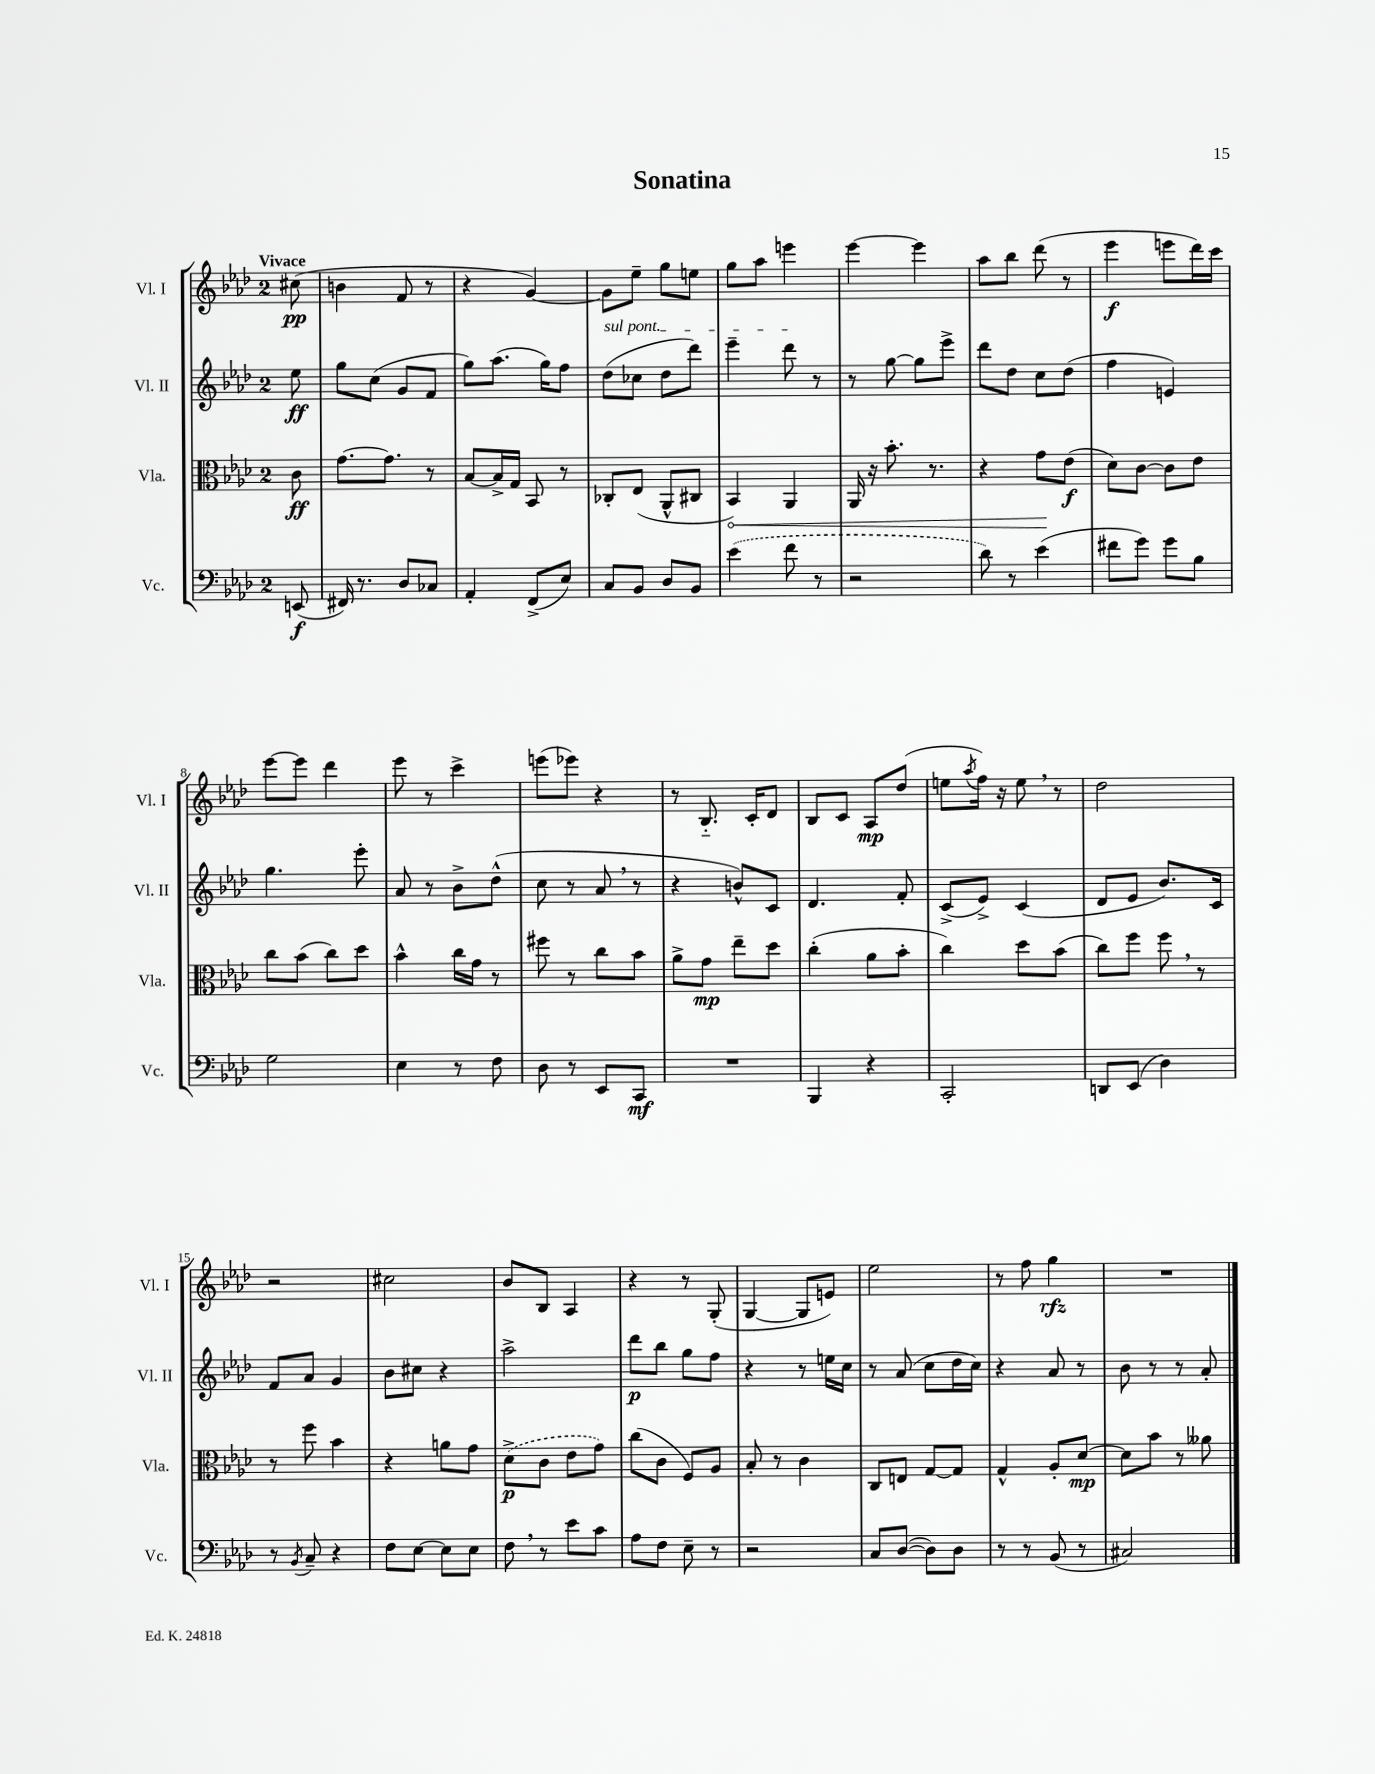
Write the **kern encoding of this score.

**kern	**dynam	**kern	**dynam	**kern	**dynam	**kern	**dynam
*part4	*part4	*part3	*part3	*part2	*part2	*part1	*part1
*staff4	*staff4	*staff3	*staff3	*staff2	*staff2	*staff1	*staff1
*I"Vc.	*	*I"Vla.	*	*I"Vl. II	*	*I"Vl. I	*
*I'Vc.	*	*I'Vla.	*	*I'Vl. II	*	*I'Vl. I	*
*clefF4	*	*clefC3	*	*clefG2	*	*clefG2	*
*k[b-e-a-d-]	*	*k[b-e-a-d-]	*	*k[b-e-a-d-]	*	*k[b-e-a-d-]	*
*M2/4	*	*M2/4	*	*M2/4	*	*M2/4	*
=	=	=	=	=	=	=	=
!	!	!	!	!	!	!LO:TX:a:B:t=Vivace	!
(8EEn/	f	8c\	ff	8ee-\	ff	(8cc#X\	pp
=1	=1	=1	=1	=1	=1	=1	=1
16FF#X/)	.	[8.g\L	.	8gg\L	.	4bn\	.
8.r	.	.	.	.	.	.	.
.	.	.	.	(8cc\J	.	.	.
.	.	8.g\J]	.	.	.	.	.
8D-/L	.	.	.	8g/L	.	8f/	.
8C-X/J	.	8r	.	8f/J	.	8r	.
=2	=2	=2	=2	=2	=2	=2	=2
4AA-'/	.	[8B-/L	.	8gg\L)	.	4r	.
.	.	16B-^/L]	.	(8.aa-\J	.	.	.
.	.	16G/JJ	.	.	.	.	.
(8FF^/L	.	8BB-/	.	.	.	[4g/)	.
.	.	.	.	16gg\KL)	.	.	.
8E-/J)	.	8r	.	8ff\J	.	.	.
=3	=3	=3	=3	=3	=3	=3	=3
!	!	!	!	!LO:TX:a:i:t=sul pont.	!	!	!
8C/L	.	8C-X'/L	.	(8dd-\L	.	8g\L]	.
8BB-/J	.	(8E-/J	.	8cc-X\J	.	8ee-~\J	.
8D-/L	.	8AA-^^/L	.	8dd-\L	.	8gg\L	.
8BB-/J	.	8C#X/J	.	8ddd-\J)	.	8een\J	.
=4	=4	=4	=4	=4	=4	=4	=4
!	!	!	!LO:HP:b	!	!	!	!
(4e-\	.	4BB-/)	<	4eee-~\	.	8gg\L	.
.	.	.	.	.	.	8aa-\J	.
8f\	.	4AA-/	.	8ddd-\	.	4eeen\	.
8r	.	.	.	8r	.	.	.
=5	=5	=5	=5	=5	=5	=5	=5
2r	.	16AA-/	.	8r	.	[4eee-\	.
.	.	16r	.	.	.	.	.
.	.	8.b-'\	.	[8gg\	.	.	.
.	.	.	.	8gg\L]	.	4eee-\]	.
.	.	8.r	.	.	.	.	.
.	.	.	.	8eee-^\J	.	.	.
=6	=6	=6	=6	=6	=6	=6	=6
8d-\)	.	4r	.	8ddd-\L	.	8aa-\L	.
8r	.	.	.	8dd-\J	.	8bb-\J	.
(4e-\	.	8g\L	.	8cc\L	.	(8ddd-\	.
.	.	(8e-\J	[ f	(8dd-\J	.	8r	.
=7	=7	=7	=7	=7	=7	=7	=7
8f#X\L	.	8d-\L)	.	4ff\	.	4eee-\	f
8g\J)	.	[8c\J	.	.	.	.	.
8g\L	.	8c\L]	.	4en/)	.	8eeen\L	.
8B-\J	.	8e-\J	.	.	.	16ddd-\L)	.
.	.	.	.	.	.	16ccc\JJ	.
!!LO:LB:g=z
=8	=8	=8	=8	=8	=8	=8	=8
2G\	.	8cc\L	.	4.gg\	.	[8eee-\L	.
.	.	(8b-\J	.	.	.	8eee-\J]	.
.	.	8cc\L)	.	.	.	4ddd-\	.
.	.	8dd-\J	.	8eee-'\	.	.	.
=9	=9	=9	=9	=9	=9	=9	=9
4E-\	.	4b-^^\	.	8a-/	.	8eee-\	.
.	.	.	.	8r	.	8r	.
8r	.	16cc\LL	.	8b-^\L	.	4ccc^\	.
.	.	16g\JJ	.	.	.	.	.
8F\	.	8r	.	(8dd-^^\J	.	.	.
=10	=10	=10	=10	=10	=10	=10	=10
8D-\	.	8ff#X\	.	8cc\	.	(8eeen\L	.
8r	.	8r	.	8r	.	8eee-X\J)	.
8EE-/L	.	8cc\L	.	8a-,/	.	4r	.
8CC/J	mf	8b-\J	.	8r	.	.	.
=11	=11	=11	=11	=11	=11	=11	=11
2r	.	8a-^\L	.	4r	.	8r	.
.	.	8g\J	mp	.	.	8.B-/	.
.	.	8ee-~\L	.	8bn^^/L)	.	.	.
.	.	.	.	.	.	16c'/KL	.
.	.	8dd-\J	.	8c/J	.	8d-/J	.
=12	=12	=12	=12	=12	=12	=12	=12
4BBB-/	.	(4cc'\	.	4.d-/	.	8B-/L	.
.	.	.	.	.	.	8c/J	.
4r	.	8a-\L	.	.	.	8A-/L	mp
.	.	8b-'\J	.	8f'/	.	(8dd-/J	.
=13	=13	=13	=13	=13	=13	=13	=13
2CC'/	.	4cc\)	.	(8c^/L	.	8een\L	.
.	.	.	.	.	.	8qaa-/	.
.	.	.	.	8e-^/J)	.	16ff\Jk)	.
.	.	.	.	.	.	16r	.
.	.	8dd-\L	.	(4c/	.	8ee,\	.
.	.	(8b-\J	.	.	.	8r	.
=14	=14	=14	=14	=14	=14	=14	=14
8DDn/L	.	8cc\L)	.	8d-/L	.	2dd-\	.
(8EE-/J	.	8ff\J	.	8e-/J	.	.	.
4D-\)	.	8ff,\	.	8.b-/L)	.	.	.
.	.	8r	.	.	.	.	.
.	.	.	.	16c/Jk	.	.	.
!!LO:LB:g=z
=15	=15	=15	=15	=15	=15	=15	=15
8r	.	8r	.	8f/L	.	2r	.
8qBB-/	.	.	.	.	.	.	.
8C~/	.	8ff\	.	8a-/J	.	.	.
4r	.	4b-\	.	4g/	.	.	.
=16	=16	=16	=16	=16	=16	=16	=16
8F\L	.	4r	.	8b-\L	.	2cc#X\	.
[8E-\J	.	.	.	8cc#X\J	.	.	.
8E-\L]	.	8an\L	.	4r	.	.	.
8E-\J	.	8g\J	.	.	.	.	.
=17	=17	=17	=17	=17	=17	=17	=17
8F,\	.	(8d-^\L	p	2aa-^\	.	8b-/L	.
8r	.	8c\J	.	.	.	8B-/J	.
8e-\L	.	8e-\L	.	.	.	4A-/	.
8c\J	.	8g\J)	.	.	.	.	.
=18	=18	=18	=18	=18	=18	=18	=18
8A-\L	.	(8cc\L	.	8ddd-\L	p	4r	.
8F\J	.	8c\J	.	8bb-\J	.	.	.
8E-~\	.	8F/L)	.	8gg\L	.	8r	.
8r	.	8A-/J	.	8ff\J	.	(8G'/	.
=19	=19	=19	=19	=19	=19	=19	=19
2r	.	8B-'/	.	4r	.	[4G/	.
.	.	8r	.	.	.	.	.
.	.	4c\	.	8r	.	8G/L]	.
.	.	.	.	16een\LL	.	8en/J)	.
.	.	.	.	16cc\JJ	.	.	.
=20	=20	=20	=20	=20	=20	=20	=20
8C/L	.	8C/L	.	8r	.	2ee-\	.
([8D-/J	.	8En/J	.	(8a-/	.	.	.
8D-\L])	.	[8G/L	.	8cc\L	.	.	.
8D-\J	.	8G/J]	.	16dd-\L	.	.	.
.	.	.	.	16cc\JJ)	.	.	.
=21	=21	=21	=21	=21	=21	=21	=21
8r	.	4G^^/	.	4r	.	8r	.
8r	.	.	.	.	.	8ff\	.
(8BB-/	.	8A-'/L	.	8a-/	.	4gg\	rfz
8r	.	[8d-/J	mp	8r	.	.	.
=22	=22	=22	=22	=22	=22	=22	=22
2C#X/)	.	8d-\L]	.	8b-\	.	2r	.
.	.	8b-\J	.	8r	.	.	.
.	.	8r	.	8r	.	.	.
.	.	8a--X\	.	8a-'/	.	.	.
==	==	==	==	==	==	==	==
*-	*-	*-	*-	*-	*-	*-	*-
